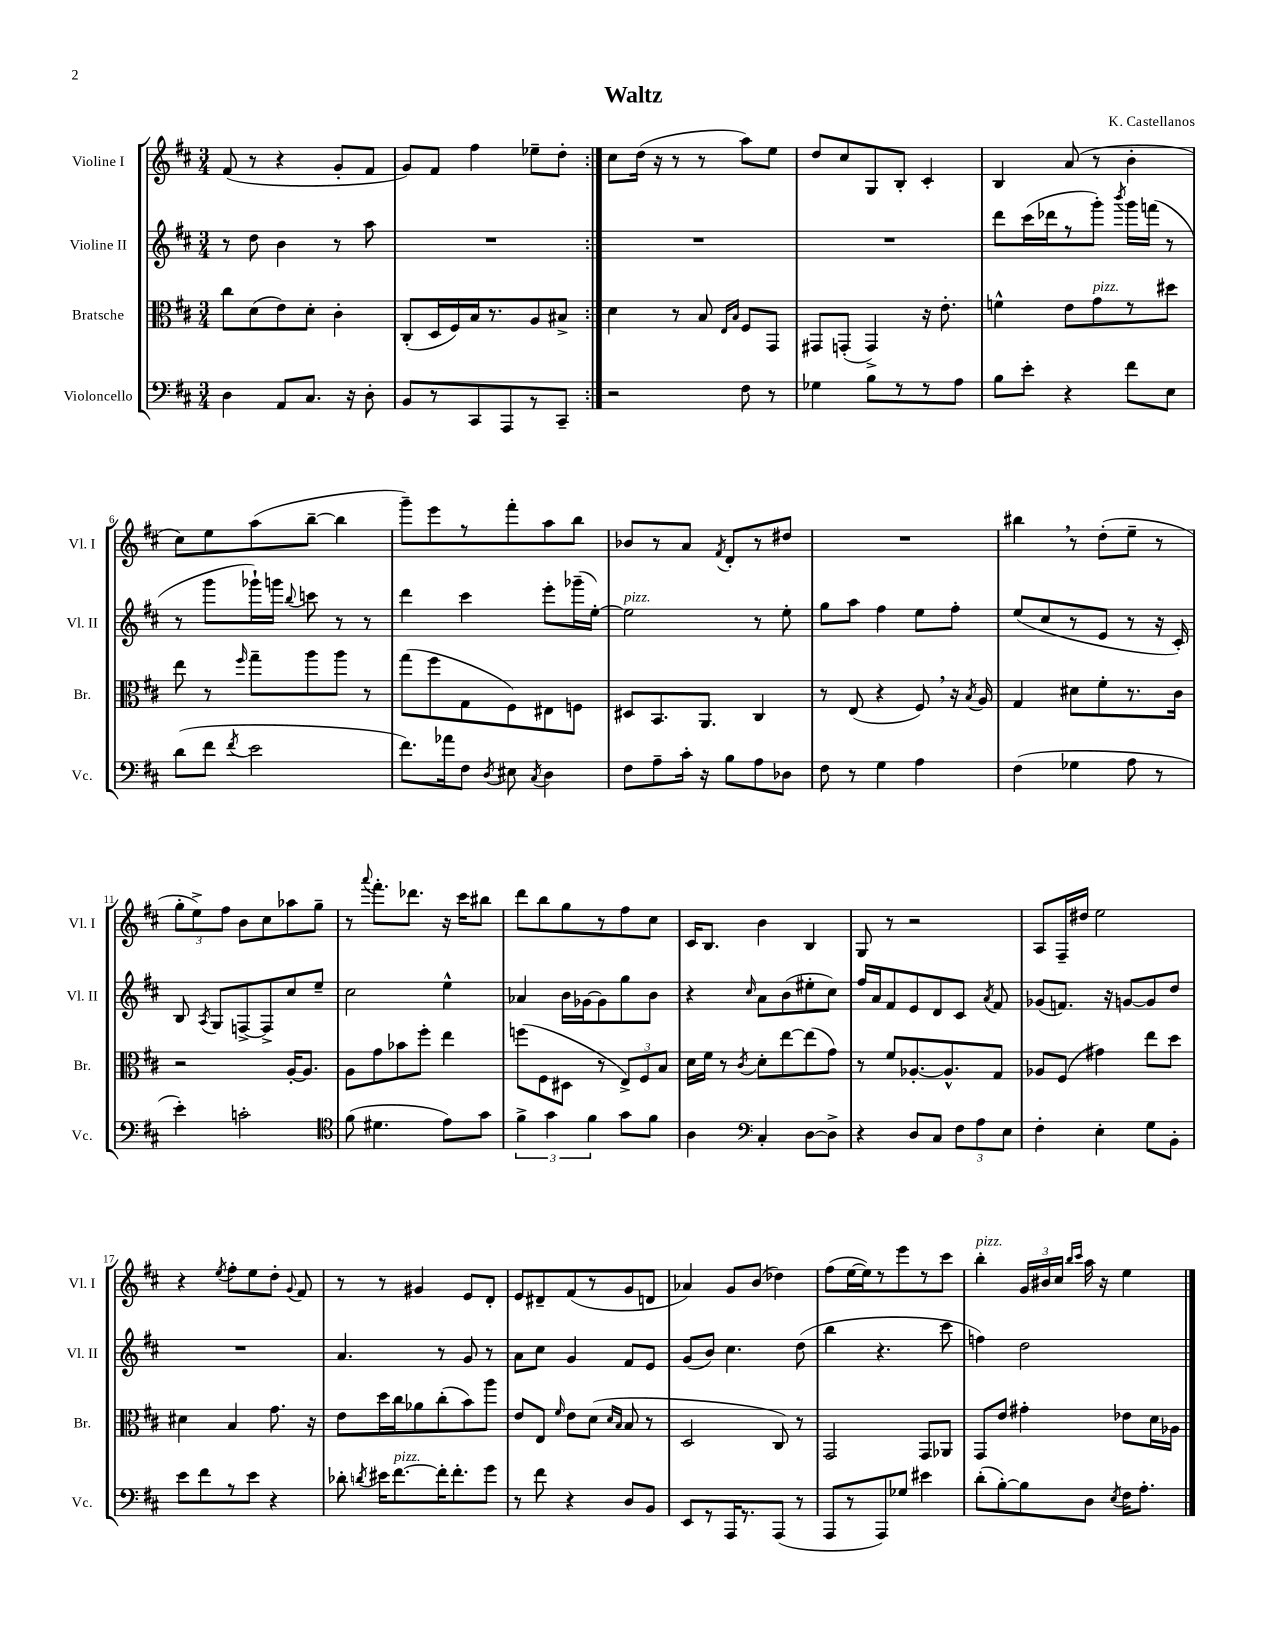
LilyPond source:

\header { title = "Waltz" composer = "K. Castellanos" }
<<
\new StaffGroup <<
\new Staff = "s0" \with { instrumentName = "Violine I" shortInstrumentName = "Vl. I" } {
    \clef treble \key d \major \numericTimeSignature \time 3/4
    \autoBeamOff \repeat volta 2 { fis'8( r8 r4 g'8[-. fis'8] |
    g'8[) fis'8] fis''4 ees''8[-- d''8]-. | }
    cis''8[ d''16]( r16 r8 r8 a''8[) e''8] |
    d''8[ cis''8 g8 b8]-. cis'4-. |
    b4 a'8( r8 b'4-. |
    cis''8[) e''8 a''8( b''8]~-- b''4 |
    g'''8[--) e'''8 r8 fis'''8-. a''8 b''8] |
    bes'8[ r8 a'8] \acciaccatura { fis'8 } d'8[-. r8 dis''8] |
    R2. |
    bis''4 \breathe r8 d''8[-.( e''8]-- r8 |
    \tuplet 3/2 { g''8[-. e''8->) fis''8] } b'8[ cis''8 aes''8 g''8]-- |
    r8 \appoggiatura { a'''8 } fis'''8.[-. des'''8.] r16 cis'''16[ bis''8] |
    d'''8[ b''8 g''8 r8 fis''8 cis''8] |
    cis'16[ b8.] b'4 b4 |
    g8 r8 r2 |
    a8[ fis16-- dis''16] e''2 |
    r4 \acciaccatura { e''8 } fis''8[-. e''8 d''8]-. \appoggiatura { g'8 } fis'8 |
    r8 r8 gis'4 e'8[ d'8]-. |
    e'8[ dis'8-- fis'8( r8 g'8 d'8] |
    aes'4) g'8[ b'8]( des''4) |
    fis''8[( e''16~ e''16) r8 e'''8 r8 cis'''8] |
    b''4-.^\markup { \italic "pizz." } \tuplet 3/2 { g'16[ bis'16 cis''16] } \grace { b''16[ cis'''16] } a''16 r16 e''4 \bar "|." |
}
\new Staff = "s1" \with { instrumentName = "Violine II" shortInstrumentName = "Vl. II" } {
    \clef treble \key d \major \numericTimeSignature \time 3/4
    \autoBeamOff \repeat volta 2 { r8 d''8 b'4 r8 a''8 |
    R2. | }
    R2. |
    R2. |
    d'''8[ cis'''16( des'''16 r8 g'''8]-.) \acciaccatura { b'''8 } g'''16[ f'''16]( r8 |
    r8 g'''8[ ges'''16-!) g'''16] \appoggiatura { b''8 } c'''8 r8 r8 |
    d'''4 cis'''4 e'''8[-. ges'''16--( e''16]~-.) |
    e''2^\markup { \italic "pizz." } r8 e''8-. |
    g''8[ a''8] fis''4 e''8[ fis''8]-. |
    e''8[( cis''8 r8 e'8] r8 r16 cis'16-.) |
    b8 \acciaccatura { a8 } g8[ f8~-> f8-> cis''8 e''8]-- |
    cis''2 e''4-^ |
    aes'4 b'16[ ges'16~ ges'8 g''8 b'8] |
    r4 \grace { cis''16 } a'8[ b'8( eis''8-. cis''8]) |
    fis''16[ a'16 fis'8 e'8 d'8 cis'8] \acciaccatura { a'8 } fis'8 |
    ges'8[( f'8.]) r16 g'8[~ g'8 d''8] |
    R2. |
    a'4. r8 g'8 r8 |
    a'8[ cis''8] g'4 fis'8[ e'8] |
    g'8[( b'8]) cis''4. d''8( |
    b''4 r4. cis'''8 |
    f''4) d''2 \bar "|." |
}
\new Staff = "s2" \with { instrumentName = "Bratsche" shortInstrumentName = "Br." } {
    \clef alto \key d \major \numericTimeSignature \time 3/4
    \autoBeamOff \repeat volta 2 { cis''8[ d'8( e'8) d'8]-. cis'4-. |
    cis8[-.( d16 fis16) b16 r8. a8 bis8]-> | }
    d'4 r8 b8 \grace { e16[ b16] } fis8[ g,8] |
    gis,8[ g,8]-.( g,4->) r16 e'8.-. |
    f'4-^ e'8[ g'8^\markup { \italic "pizz." } r8 dis''8] |
    e''8 r8 \grace { fis''16 } g''8[-- a''8 a''8] r8 |
    g''8[( fis''8 g8 fis8) eis8 f8] |
    dis8[ b,8. a,8.] cis4 |
    r8 e8( r4 fis8) \breathe r16 \acciaccatura { b8 } a16 |
    g4 dis'8[ fis'8-. r8. cis'16] |
    r2 a16[~-. a8.] |
    a8[ g'8 bes'8 fis''8]-. e''4 |
    f''8[( fis8 dis8] r8 \tuplet 3/2 { e8[->) fis8 b8] } |
    d'16[ fis'16] r8 \acciaccatura { cis'8 } d'8[-. e''8~ e''8( g'8]) |
    r8 fis'8[ aes8.~-. aes8.-^ g8] |
    aes8[ fis8]( gis'4) e''8[ d''8] |
    dis'4 b4 g'8. r16 |
    e'8[ d''16 cis''16 aes'8 cis''8-.( b'8) a''8] |
    e'8[ e8] \grace { fis'16 } e'8[ d'8]( \grace { d'16[ b16] } b8 r8 |
    d2 cis8) r8 |
    g,2 g,8[ aes,8] |
    g,8[ e'8] gis'4-. ees'8[ d'16 aes16] \bar "|." |
}
\new Staff = "s3" \with { instrumentName = "Violoncello" shortInstrumentName = "Vc." } {
    \clef bass \key d \major \numericTimeSignature \time 3/4
    \autoBeamOff \repeat volta 2 { d4 a,8[ cis8.] r16 d8-. |
    b,8[ r8 cis,8 a,,8 r8 cis,8]-- | }
    r2 fis8 r8 |
    ges4 b8[ r8 r8 a8] |
    b8[ e'8]-. r4 fis'8[ e8] |
    d'8[( fis'8] \acciaccatura { fis'8 } e'2 |
    fis'8.[) aes'16 fis8] \acciaccatura { d8 } eis8 \acciaccatura { cis8 } d4 |
    fis8[ a8-- cis'16]-. r16 b8[ a8 des8] |
    fis8 r8 g4 a4 |
    fis4( ges4 a8 r8 |
    e'4-.) c'2-. |
    \clef tenor fis'8( dis'4. e'8[) g'8] |
    \tuplet 3/2 { fis'4-> g'4 fis'4 } g'8[ fis'8] |
    a4 \clef bass cis4-. d8[~ d8]-> |
    r4 d8[ cis8] \tuplet 3/2 { fis8[ a8 e8] } |
    fis4-. e4-. g8[ b,8]-. |
    e'8[ fis'8 r8 e'8] r4 |
    des'8-. \acciaccatura { d'8 } eis'16[ fis'8.~^\markup { \italic "pizz." } fis'16-. fis'8.-. g'8] |
    r8 fis'8 r4 d8[ b,8] |
    e,8[ r8 a,,16 r8. a,,8]( r8 |
    a,,8[ r8 a,,8) ges8] eis'4 |
    d'8[-.( b8~-.) b8 d8] \acciaccatura { e8 } fis16[ a8.]-. \bar "|." |
}
>>
>>
